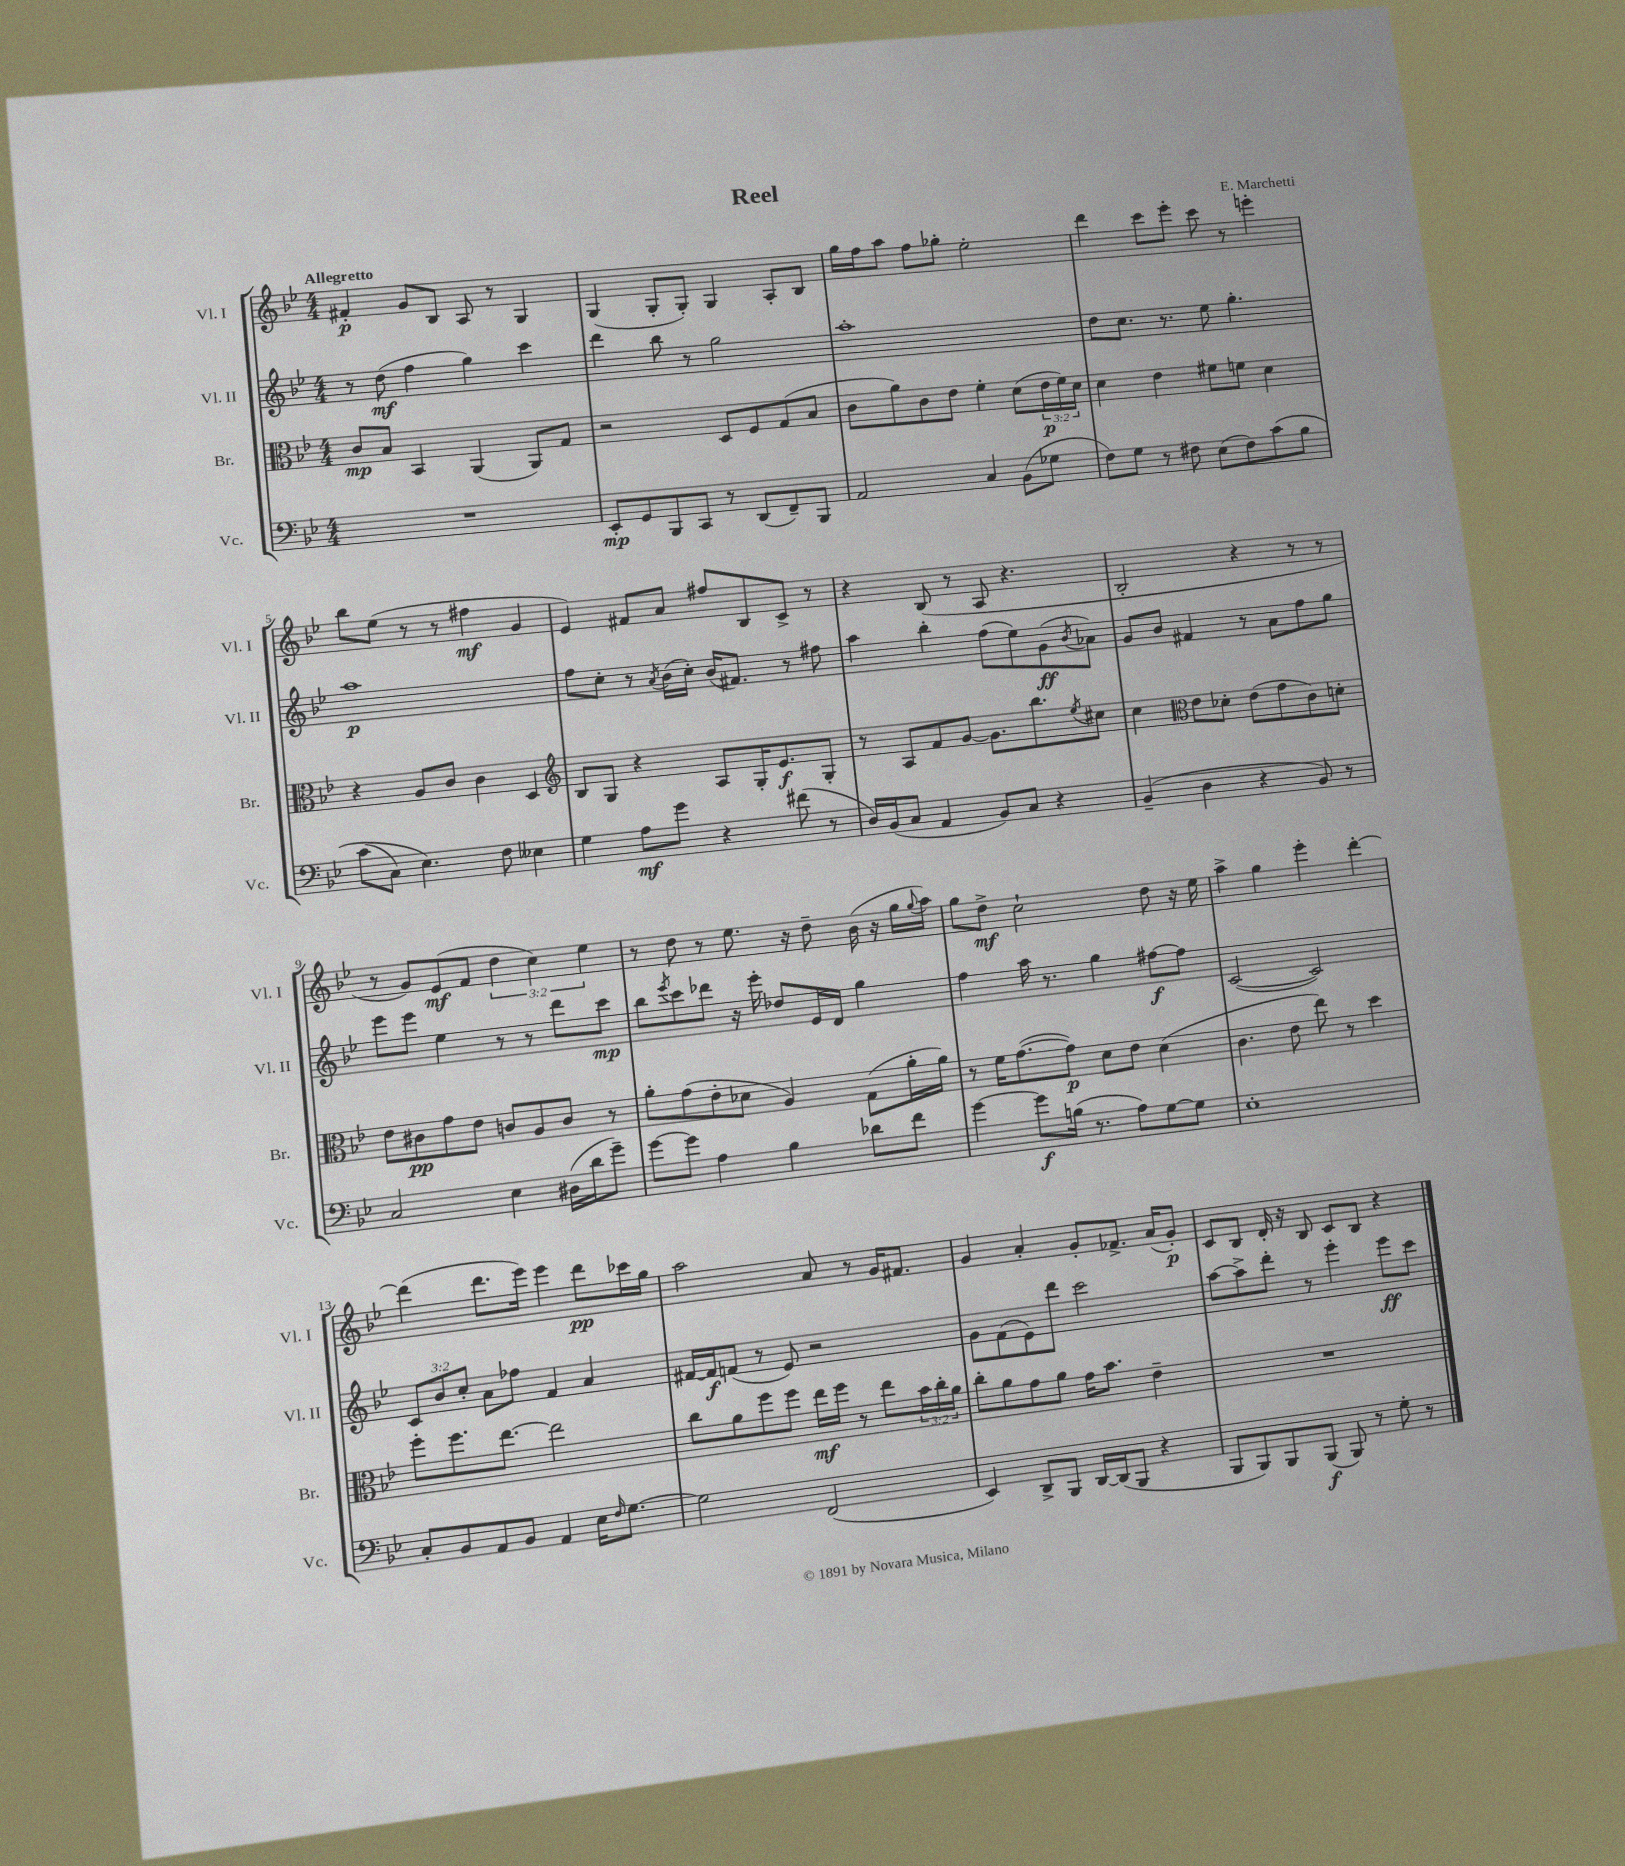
\header { title = "Reel" composer = "E. Marchetti" }
<<
\new StaffGroup <<
\new Staff = "s0" \with { instrumentName = "Vl. I" shortInstrumentName = "Vl. I" } {
    \clef treble \key bes \major \numericTimeSignature \time 4/4 \override Staff.TupletNumber.text = #tuplet-number::calc-fraction-text \tempo "Allegretto"
    fis'4-.\p g'8 bes8 a8 r8 g4 |
    g4( g8-. g8-.) g4 a8-. bes8 |
    g''16 f''16 a''8 f''8 ges''8-. ees''2-. |
    d'''4 c'''8 ees'''8-. c'''8 r8 e'''4-. |
    bes''8 ees''8( r8 r8 fis''4\mf g'4 |
    ees'4) fis'8 a'8 fis''8 bes8 c'8-> r8 |
    r4 bes8( r8 a8 r4. |
    bes2-. r4 r8 r8 |
    r8 g'8) ees'8\mf( f'8 \tuplet 3/2 { d''4 c''4) ees''4 } |
    r8 d''8 r8 ees''8. r16 d''8-- bes'16( r16 g''16 \appoggiatura { g''8 } a''16) |
    g''8 d''8->\mf c''2-! d''8 r16 ees''16 |
    a''4-> g''4 ees'''4-. d'''4~-. |
    d'''4( d'''8. ees'''16) ees'''4 d'''8\pp ces'''16 g''16 |
    a''2 a'8 r8 g'16 fis'8. |
    g'4 a'4-. g'8-. fes'8.-> a'16( g'8-.\p) |
    c'8 bes8 d'16-. r16 bes8 c'8 bes8 r4 \bar "|." |
}
\new Staff = "s1" \with { instrumentName = "Vl. II" shortInstrumentName = "Vl. II" } {
    \clef treble \key bes \major \numericTimeSignature \time 4/4 \override Staff.TupletNumber.text = #tuplet-number::calc-fraction-text
    r8 d''8\mf( f''4 g''4) c'''4 |
    d'''4 bes''8 r8 g''2 |
    a''1-. |
    d''8 c''8. r8. ees''8 g''4.-. |
    a''1\p |
    f''8 c''8-. r8 \acciaccatura { a'8 } bes'16( c''16-.) bes'16( fis'8.) r8 fis''8 |
    a''4 bes''4-. f''8( ees''8) g'8\ff( \acciaccatura { bes'8 } aes'8) |
    g'8 bes'8 fis'4 r8 a'8 f''8 g''8 |
    ees'''8 ees'''8 ees''4 r8 r8 d'''8 c'''8\mp |
    bes''8 \acciaccatura { ees'''8 } c'''8 des'''8 r16 ees'''16-. des''8 ees'16 d'16 g''4 |
    f''4 a''16 r8. g''4 fis''8~\f fis''8 |
    c'2~( c'2) |
    \tuplet 3/2 { c'8 bes'8 c''8-. } a'8 fes''8 f'4 a'4 |
    fis'16~ fis'16\f f'8( r8 ees'8) r2 |
    g'8 f'8( ees'8) d'''8 c'''2 |
    a''8~ a''8-> d'''8-. r8 ees'''4-. ees'''8\ff c'''8 \bar "|." |
}
\new Staff = "s2" \with { instrumentName = "Br." shortInstrumentName = "Br." } {
    \clef alto \key bes \major \numericTimeSignature \time 4/4 \override Staff.TupletNumber.text = #tuplet-number::calc-fraction-text
    c'8\mp bes8 bes,4 a,4( a,8) g8 |
    r2 d8 f8 g8( bes8 |
    c'8 a'8) c'8 ees'8 f'4-. d'8( \tuplet 3/2 { ees'16\p f'16) d'16 } |
    d'4 ees'4 fis'8 f'8 d'4 |
    r4 a8 c'8 c'4 d4 |
    \clef treble bes8 g8 r4 a8 g16-. ees'8.\f g8-. |
    r8 a8 f'8 g'8~ g'8. bes''8. \acciaccatura { ees''8 } cis''8 |
    c''4 \clef alto ees'8 des'8-. ees'8( g'8 c'8) d'8-. |
    ees'8 cis'8\pp g'8 ees'8 c'8 a8 c'8 r8 |
    a'8-. g'8( ees'8-. des'8 a4) g8( a'16-. a'16) |
    r8 f'16 g'8.~( g'8\p) d'8 ees'8 d'4( |
    c'4. ees'8 ees''8) r8 d''4 |
    f''8-. f''8. ees''8.~ ees''2 |
    c''8 a'8 f''8 f''8 ees''16\mf f''16 r8 ees''8 \tuplet 3/2 { bes'16 c''16-. a'16 } |
    c''8-. a'8 g'8 a'8 g'16 bes'8. ees'4-- |
    R1 \bar "|." |
}
\new Staff = "s3" \with { instrumentName = "Vc." shortInstrumentName = "Vc." } {
    \clef bass \key bes \major \numericTimeSignature \time 4/4
    R1 |
    ees,8-.\mp g,8 bes,,8 c,8 r8 d,8( f,8--) bes,,8 |
    a,2 c4 bes,8( ges8 |
    f8) g8 r8 fis8 ees8( fis8) c'8\( bes8 |
    c'8( c8) ees4.\) f8 eeses4 |
    g4 a8\mf g'8 r4 fis'8( r8 |
    d16) bes,16( c8 a,4 bes,8) c8 r4 |
    bes,4--( d4 r4 bes,8) r8 |
    c2 ees4 dis16( d'16 g'8--) |
    g'8~ g'8 a4 bes4 des'8 f'8 |
    g'4~ g'8\f b16( r8. a8) g8~ g8 |
    ees1-. |
    c8-. bes,8 a,8 bes,8 a,4 ees16 \grace { f16 } g8.~ |
    g2 f,2( |
    ees,4) d,8-> bes,,8 d,16~ d,16( bes,,8 r4 |
    bes,,8 bes,,8) bes,,8 bes,,8\f( bes,,8) r8 g8-. r8 \bar "|." |
}
>>
>>
